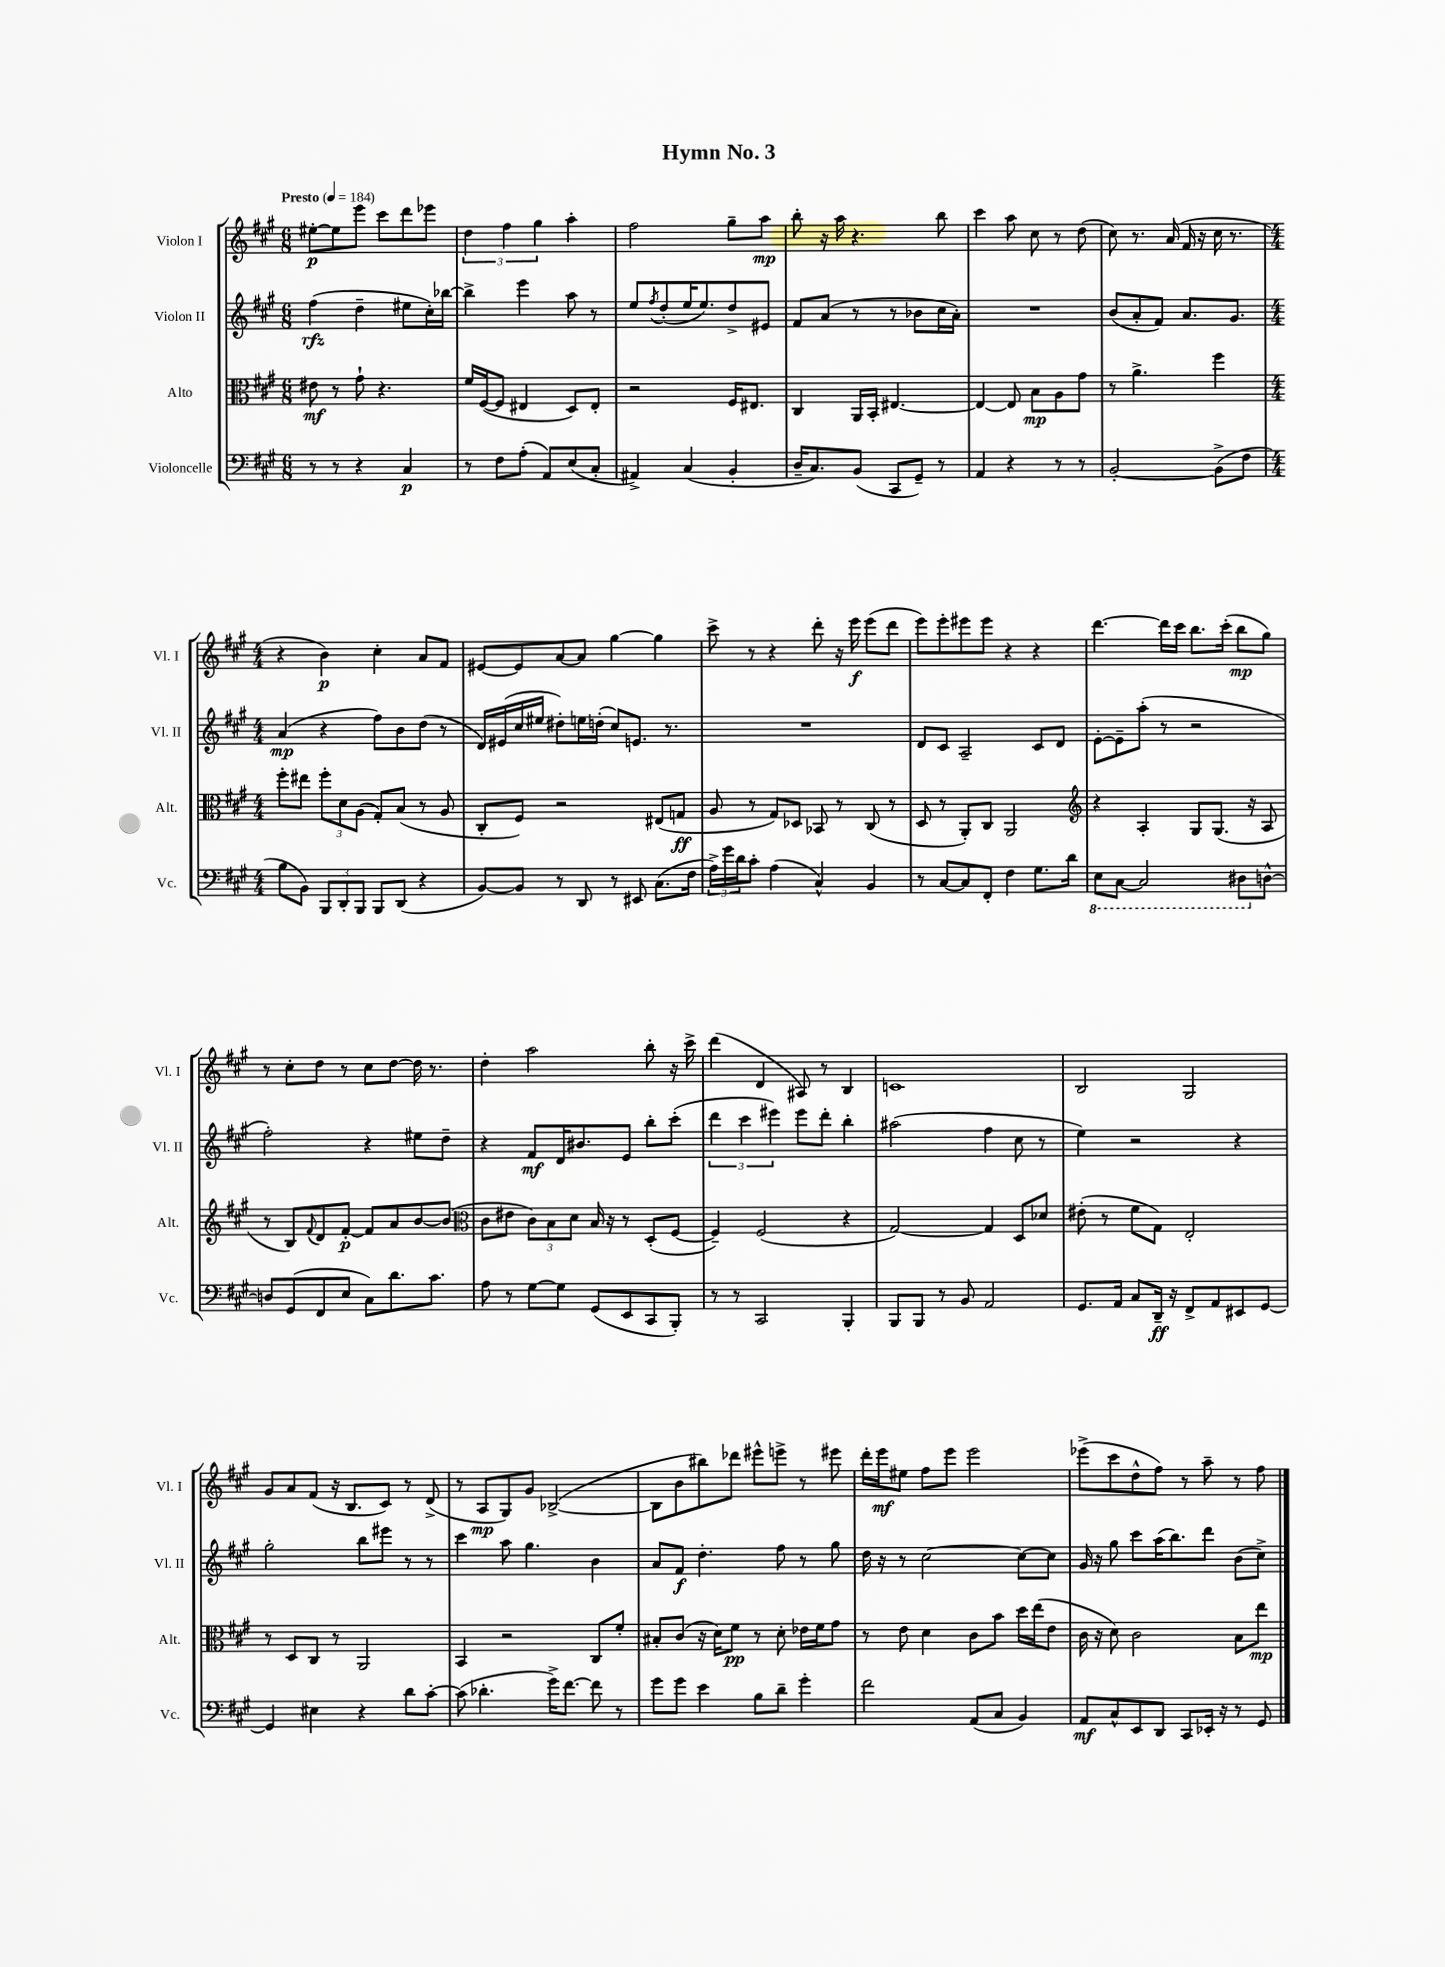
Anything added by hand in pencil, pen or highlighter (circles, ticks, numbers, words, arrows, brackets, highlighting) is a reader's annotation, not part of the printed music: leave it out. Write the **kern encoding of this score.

**kern	**kern	**kern	**kern
*staff4	*staff3	*staff2	*staff1
*clefF4	*clefC3	*clefG2	*clefG2
*k[f#c#g#]	*k[f#c#g#]	*k[f#c#g#]	*k[f#c#g#]
*M6/8	*M6/8	*M6/8	*M6/8
*MM184	*MM184	*MM184	*MM184
8r	8e#\	(4ff#\	[8ee#'\L
8r	8r	.	8ee#\]
4r	8g#`\	4dd~\	8eee\J
.	4.r	.	8ccc#\L
4C#/	.	8ee#\L	8ddd\
.	.	16cc#'\L)	8eee-\J
.	.	[16bb-\JJ	.
=	=	=	=
8r	16f#/LL	4bb-^\]	6dd\
.	([16F#/J	.	.
8F#\L	8F#/]J	.	.
.	.	.	6ff#\
(8A'\J	4E#/	4eee\	.
.	.	.	6gg#\
8AA/L)	.	.	.
(8E/	8D/L)	8aa\	4aa'\
8C#'/J	8E#'/J	8r	.
=	=	=	=
4AA#^/)	2r	8ee/L	2ff#\
.	.	8qff#/	.
.	.	(8dd'/	.
(4C#/	.	16ee/K	.
.	.	8.ee/)	.
4BB'/	16F#/LK	8dd^/	8gg#~\L
.	8.E#/J	.	.
.	.	8e#/J	8aa\J
=	=	=	=
16D~/LK	4C#/	8f#/L	8bb'\
8.C#/)	.	.	.
.	.	(8a/J	16r
.	.	.	16aa\
(8BB/J	16AA/LL	8r	4.r
.	16BB'/JJ	.	.
8CC#/L	[4.E#/	8r	.
8GG#~/J)	.	8b-\L	.
8r	.	16cc#\L	8bb\
.	.	16a'\JJ)	.
=	=	=	=
4AA/	4E#/_	2.r	4ccc#\
4r	8E#/]	.	8aa\
.	8B\L	.	8cc#\
8r	8A\	.	8r
8r	8g#\J	.	(8dd\
=	=	=	=
[2BB'/	8r	(8b/L	8cc#\)
.	4.a^\	8a'/	8.r
.	.	8f#/J)	.
.	.	.	(16a/
.	.	8.a/L	16f#/
.	.	.	16r
(8BB^\]L	4ff#\	.	16cc#\
.	.	8.g#/J	8.r
8F#\J	.	.	.
=	=	=	=
*M4/4	*M4/4	*M4/4	*M4/4
8B\L	8ff#'\L	(4a/	4r
8BB\J)	8ee#\J	.	.
12BBB/L	12ff#'\L	4r	4b\)
12DD'/	12d\	.	.
12BBB/J	(12A\J	.	.
8BBB/L	8G#'/L)	8ff#\L)	4cc#'\
(8DD/J	(8B/J	8b\	.
4r	8r	(8dd\J	8a/L
.	8A/	8r	8f#/J
=	=	=	=
[8BB/L)	8C#'/L	16d/LL)	[8e#/L
.	.	(16e#/	.
8BB/]J	8F#/J)	16cc#/	8e#/]
.	.	16ee#/JJ	.
8r	2r	8dd#'\L)	[8a/
8DD/	.	16ee\L	8a/]J
.	.	(16dd'\JJ	.
8r	.	8cc#/L)	[4gg#\
8EE#/	.	8.e/J	.
(8.C#\L	(8E#/L	.	4gg#\]
.	.	8.r	.
.	8G/J	.	.
16F#\Jk	.	.	.
=	=	=	=
24A^\LL)	8A/	1r	8ccc#^\
24g#\	.	.	.
24d\J	.	.	.
8c#'\J	8r	.	8r
(4A\	8G#/L)	.	4r
.	8D-/J	.	.
4C#^^/)	8BB-/	.	8ddd'\
.	8r	.	16r
.	.	.	16eee\
4BB/	(8C#/	.	(8eee\L
.	8r	.	8ddd\J
=	=	=	=
8r	8D/	8d/L	8eee\L)
[8C#/L	8r	8c#/J	8eee'\
8C#/]	8AA'/L)	2A~/	8eee#\
8FF#'/J	8C#/J	.	8eee#\J
4F#\	2AA/	.	4r
8.G#\L	.	8c#/L	4r
.	.	8d/J	.
16d\Jk	.	.	.
=	=	=	=
*	*clefG2	*	*
8EE\L	4r	[8e'\L	[4.ddd\
[8CC#\J	.	8e~\]	.
2CC#/]	4A'/	(8aa'\J	.
.	.	8r	16ddd\]LL
.	.	.	16ccc#\JJ
.	8G#/L	2r	8.bb\L
.	(8.G#/J	.	.
.	.	.	(16ccc#'\Jk
8DD#\L	.	.	8bb\L
.	16r	.	.
[8D^^\J	8A/	.	8gg#\J)
=	=	=	=
8D/]L	8r	2ff#'\)	8r
(8GG#/	8B/L)	.	8cc#'\L
.	8qqf#/	.	.
8FF#/	8d/	.	8dd\J
8E/J	[8f#'/J	.	8r
8C#\L)	8f#/]L	4r	8cc#\L
8.d\	8a/	.	[8dd\J
.	[8b/	8ee#\L	16dd\]
8.c#\J	.	.	8.r
.	(8b/]J	8dd~\J	.
=	=	=	=
*	*clefC3	*	*
8A\	8c#\L	4r	4dd'\
8r	8e#\J	.	.
[8G#\L	12c#\L)	8f#/L	2aa\
.	12B\	.	.
8G#\]J	.	16d/K	.
.	12d\J	.	.
.	.	8.b#/	.
(8GG#/L	16B/	.	.
.	16r	.	.
8EE/	8r	8e/J	.
8CC#/	(8D'/L	8bb'\L	8bb'\
8BBB'/J)	[8F#/J	(8ccc#'\J	16r
.	.	.	16ccc#^\
=	=	=	=
8r	4F#~/])	6ddd\	(4ddd\
8r	.	.	.
.	.	6ccc#\	.
2CC#/	(2F#/	.	4d/
.	.	6eee#\)	.
.	.	8eee#\L	8A#/)
.	.	8ddd'\J	8r
4BBB'/	4r	4bb'\	4B/
=	=	=	=
8BBB/L	[2G#/)	(2aa#\	1c
8BBB/J	.	.	.
8r	.	.	.
8BB/	.	.	.
2AA/	4G#/]	4ff#\	.
.	8D/L	8cc#\	.
.	8d-/J	8r	.
=	=	=	=
8.GG#/L	(8e#'\	4ee\)	2B/
.	8r	.	.
16AA/Jk	.	.	.
8C#/L	8f#\L	2r	.
16DD~/Jk	8G#\J)	.	.
16r	.	.	.
8FF#^/L	2E'/	.	2G#/
8AA/	.	.	.
8EE#/	.	4r	.
[8GG#/J	.	.	.
=	=	=	=
4GG#/]	8r	2gg#'\	8g#/L
.	8D/L	.	8a/
4E#\	8C#/J	.	(8f#/J
.	8r	.	16r
.	.	.	8.B/L
4r	2AA/	8bb\L	.
.	.	8eee#\J	8c#/J)
8d\L	.	8r	8r
[8c#'\J	.	8r	(8d^/
=	=	=	=
(8c#\]	4BB/	4ccc#\	8r
4.d-'\	.	.	8A/L
.	2r	8aa\	8G#/)
.	.	4.gg#\	8g#/J
16g#^\LK)	.	.	([2B-^/
[8.f#\J	.	.	.
8f#\]	8C#/L	4b\	.
8r	8f#'/J	.	.
=	=	=	=
8g#\L	8B#'/L	8a/L	8B-\]L
8g#\J	(8c#/J	8f#/J	8b\
4e\	16r	4.dd'\	8bb#\)
.	16d\LK)	.	.
.	8f#\J	.	8ddd-\J
8B\L	8r	.	8eee#^^\L
8d~\J	8d'\	8ff#\	8eee^\J
4g#'\	16e-\LL	8r	8r
.	16f#\J	.	.
.	8g#\J	8gg#\	8eee#\
=	=	=	=
2f#\	8r	16dd\	16ddd'\LL
.	.	16r	16eee\J
.	8e\	8r	8ee#\J
.	4d\	[2cc#\	8ff#\L
.	.	.	8eee\J
(8AA/L	8c#\L	.	2eee\
8C#/J	8b\J	.	.
4BB/)	16dd\LL	8cc#\_L	.
.	(16ee\J	.	.
.	8e\J	8cc#\]J	.
=	=	=	=
8AA/L	16c#\	16g#/	(8eee-^\L
.	16r	16r	.
8C#^^/	8d\)	8gg#\	8ccc#\
8EE/	2c#\	8ccc#\L	8dd^^\
8DD/J	.	(16aa\K	8ff#\J)
.	.	8.bb\)	.
8CC#/L	.	.	8r
16EE-'/Jk	.	8ddd\J	8aa~\
16r	.	.	.
8r	8B\L	(8b\L	8r
8GG#/	8ee\J	8cc#^\J)	8ff#\
==	==	==	==
*-	*-	*-	*-
